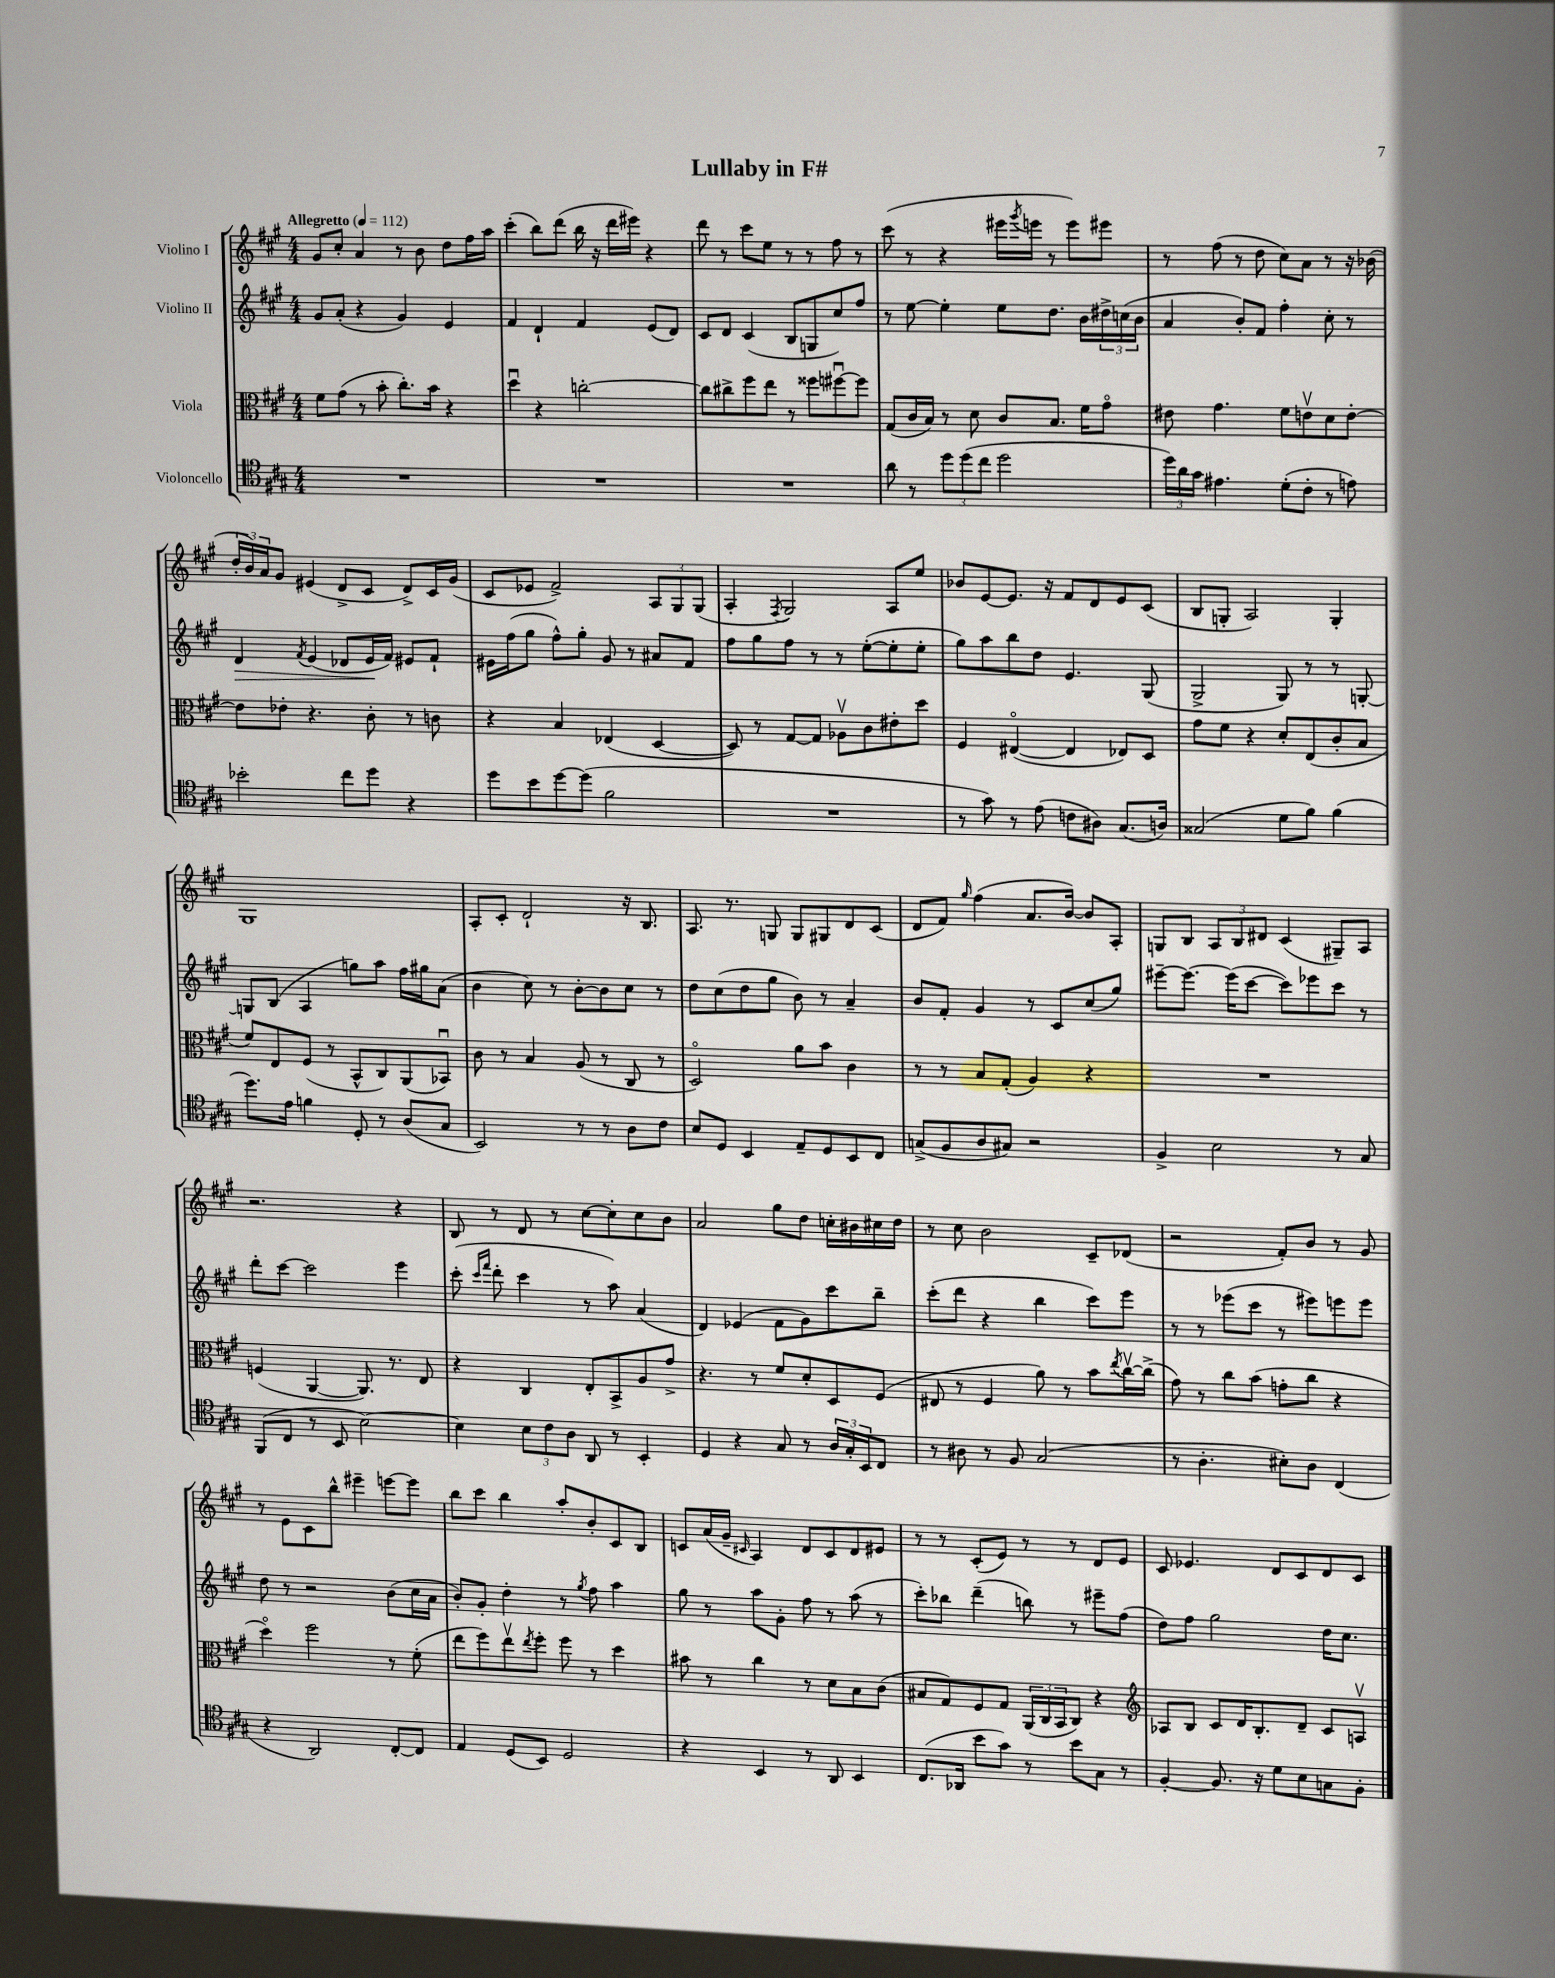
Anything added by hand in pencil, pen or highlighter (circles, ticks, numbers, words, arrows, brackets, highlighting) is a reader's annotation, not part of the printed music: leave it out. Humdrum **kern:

**kern	**kern	**kern	**kern
*staff4	*staff3	*staff2	*staff1
*clefC4	*clefC3	*clefG2	*clefG2
*k[f#c#g#]	*k[f#c#g#]	*k[f#c#g#]	*k[f#c#g#]
*M4/4	*M4/4	*M4/4	*M4/4
*MM112	*MM112	*MM112	*MM112
1r	8f#	8g#	8g#
.	(8g#	(8a'	8cc#'
.	8r	4r	4a
.	8b'	.	.
.	8.cc#')	4g#)	8r
.	.	.	8b
.	16b	.	.
.	4r	4e	8dd
.	.	.	16ff#
.	.	.	16aa
=	=	=	=
1r	4ddu	4f#	(4ccc#'
.	4r	4d`	8bb)
.	.	.	(8ddd
.	[2cc'	4f#	16bb
.	.	.	16r
.	.	.	16ddd
.	.	.	16eee#)
.	.	(8e	4r
.	.	8d)	.
=	=	=	=
1r	8cc]	8c#	8ddd
.	8cc#^	8d	8r
.	8ff#	(4c#	8ccc#
.	8ee	.	8ee
.	8r	8B	8r
.	8ff##	8G	8r
.	[8ff#u	8cc#)	8ff#
.	8ff#]	8ff#	8r
=	=	=	=
8a	(8G#	8r	(8ccc#
8r	16c#	[8ee	8r
.	16B)	.	.
12dd	8r	4ee']	4r
(12dd	.	.	.
.	8d	.	.
12cc#	.	.	.
2dd	8c#	8ee	16eee#
.	.	.	8qggg#
.	.	.	16eee
.	8.B	8.dd	8r
.	.	.	8eee)
.	16f#	16b	.
.	8g#o	24dd#^	8eee#
.	.	(24cc	.
.	.	24b	.
=	=	=	=
24dd)	8e#	4a	8r
24a	.	.	.
24g#	.	.	.
4.e#	4.g#	.	(8ff#
.	.	8b')	8r
.	.	8f#	8dd
(8d'	8f#	4ff#'	8cc#)
8c#'	8ev	.	8a
8r	8d	8cc#'	8r
8e)	[8e'	8r	16r
.	.	.	(16b-
=	=	=	=
2b-'	8e]	4d	24dd'
.	.	.	24b)
.	.	.	24a
.	8e-'	.	8g#
.	.	8qf#	.
.	4.r	(4e	(4e#
8cc#	.	8d-	8d^
8dd	8c#'	16e	8c#
.	.	16f#)	.
4r	8r	8e#	8d^)
.	8c	8f#`	16c#
.	.	.	(16g#
=	=	=	=
8dd	4r	16e#	8c#
.	.	(16ff#	.
8b	.	8gg#	8e-
[8dd	4B	8ff#^^)	2f#^)
(8dd]	.	8gg#'	.
2f#	(4E-	8g#	.
.	.	8r	.
.	[4D	8a#	12A
.	.	.	12G#
.	.	8f#	.
.	.	.	(12G#
=	=	=	=
1r	8D])	8ff#	4A'
.	8r	8gg#	.
.	.	.	8qF#
.	[8G#	8ff#	2G#)
.	8G#]	8r	.
.	8A-v	8r	.
.	8c#	([8ee'	.
.	8e#'	8ee']	8A
.	8dd	8ee'	8ee
=	=	=	=
8r	4F#	8gg#)	8b-
8g#)	.	8aa	[8e
8r	([4E#o	8bb	8.e]
(8e	.	8dd	.
.	.	.	16r
8c	4E#]	4.e	8f#
8A#)	.	.	8d
(8.G#	8E-)	.	8e
.	8D	(8G#	(8c#
16A)	.	.	.
=	=	=	=
(2G##	8g#	2G#^	8B
.	8f#	.	8G'
.	4r	.	2A)
8d	8d'	8G#)	.
8f#)	(8E	8r	.
(4f#	8c#'	8r	4G'
.	8B	[8G'	.
=	=	=	=
8.dd)	8f#)	8G]	1G#
.	8E	(8B	.
16e	.	.	.
4f	(8F#	4A	.
.	8r	.	.
8D'	8BB^^	8gg)	.
8r	8C#)	8aa	.
(8A	(8AA	16ff#	.
.	.	16gg#	.
8G#	8BB-u)	(8a	.
=	=	=	=
2BB)	8c#	4b	8A'
.	8r	.	8c#'
.	4B	8cc#)	2d`
.	.	8r	.
8r	(8A	[8b'	.
8r	8r	8b]	.
8A	8C#	8cc#	16r
.	.	.	8.B
8c#	8r	8r	.
=	=	=	=
8B	2Do)	8dd	8.A
8D	.	(8cc#	.
.	.	.	8.r
4BB	.	8dd	.
.	.	8gg#	8G
8E~	8a	8b)	8G
8D	8b	8r	8G#
8BB	4c#	4a~	8d
8C#	.	.	(8c#
=	=	=	=
(8G^	8r	8b	8d
8F#	8r	8f#'	8f#)
.	.	.	16qqgg#
8A	8B	4g#	(4ff#
8G#)	(8G#'	.	.
2r	4A)	8r	8.a
.	.	8c#	.
.	.	.	[16b)
.	4r	(8cc#	8b]
.	.	8gg#)	8A'
=	=	=	=
4F#^	1r	[8eee#~	8G
.	.	8.eee#_	8B
2B	.	.	12A
.	.	(16eee#]	.
.	.	.	12B
.	.	[8ccc#	.
.	.	.	12d#
.	.	8ccc#])	(4c#
.	.	8eee-	.
8r	.	8ccc#	8G#~)
8G#	.	8r	8A
=	=	=	=
(8FF#	(4F	8ddd'	2.r
8C#	.	[8ccc#	.
8r	[4AA	2ccc#]	.
8BB	.	.	.
[2B)	8.AA])	.	.
.	8.r	.	.
.	.	4eee	4r
.	8E	.	.
=	=	=	=
4B]	4r	(8ccc#'	8B
.	.	16qqccc#	.
.	.	16qqfff#	.
.	.	8ddd'	8r
12B	4C#	4ccc#	8d
12c#	.	.	.
.	.	.	8r
12A	.	.	.
8AA	8E'	8r	[8cc#
8r	8BB^	8aa)	8cc#']
4BB'	8A	(4a	8cc#
.	8g#^	.	8b
=	=	=	=
4D	4.r	4d)	2a
4r	.	(4e-	.
.	8r	.	.
8G#	8f#	8f#	8gg#
8r	8d'	8g#)	8dd
24A	8D	8ccc#	16cc'
24G#'	.	.	.
.	.	.	16b#
24BB	.	.	.
8C#	(8F#	8bb~	16cc#
.	.	.	16dd
=	=	=	=
8r	8E#	(8ccc#'	8r
8A#	8r	8ddd	8cc#
8r	4F#	4r	2b
8F#	.	.	.
(2G#	8a)	4bb	.
.	8r	.	.
.	8b	8ccc#)	8c#~
.	8qee	.	.
.	[16cc#v	8eee	(8d-
.	(16cc#^]	.	.
=	=	=	=
8r	8g#)	8r	2r
4.A'	8r	8r	.
.	8cc#	(8eee-	.
.	(8b	8ccc#	.
8B#')	8g'	8r	8f#')
8A	8cc#	8eee#)	8b
(4C#	4r	8eee	8r
.	.	8eee	8g#
=	=	=	=
4r	4ddo)	8dd	8r
.	.	8r	8e
2AA)	2ff#	2r	8c#
.	.	.	8bb^^
.	.	.	4eee#~
[8C#'	8r	(8b	[8eee
8C#]	(8f#'	16cc#	8eee]
.	.	16a	.
=	=	=	=
4E	8ee	8b')	8bb
.	8ff#)	8g#'	8ccc#
(8D	8eev	4dd'	4bb
.	8qee	.	.
8BB)	8ff#'	.	.
2D	8ff#	8r	8aa'
.	.	8qgg#	.
.	8r	8ff#	8b'
.	4dd	4aa	8c#
.	.	.	8B
=	=	=	=
4r	8b#	8gg#	8c
.	8r	8r	(16a
.	.	.	16g#~
.	.	.	16qqc#
4BB	4cc#	8aa	4A)
.	.	8g#'	.
8r	8r	8ff#	8d
8AA	8d	8r	8c#
4BB	8B	(8aa	8d
.	(8c#	8r	8e#
=	=	=	=
(8.C#	8B#	8ccc#')	8r
.	8G#)	8bb-	8r
16AA-	.	.	.
8b	8F#	(4ddd~	(8c#'
8g#)	8G#	.	8e)
8r	(24AA	8bb)	8r
.	24C#	.	.
.	24BB	.	.
8b	8C#)	8r	8r
8G#	4r	8eee#~	8d
8r	.	(8ff#	8e
=	=	=	=
*	*clefG2	*	*
[4F#'	8A-	8dd)	8c#
.	8B	8ff#	4.e-
8.F#]	8c#	2gg#	.
.	16d	.	.
16r	8.B'	.	.
8d	.	.	8d
8B	8d~	.	8c#
8G	8c#	16dd	8d
.	.	8.cc#	.
8F#'	8Av	.	8c#
==	==	==	==
*-	*-	*-	*-
